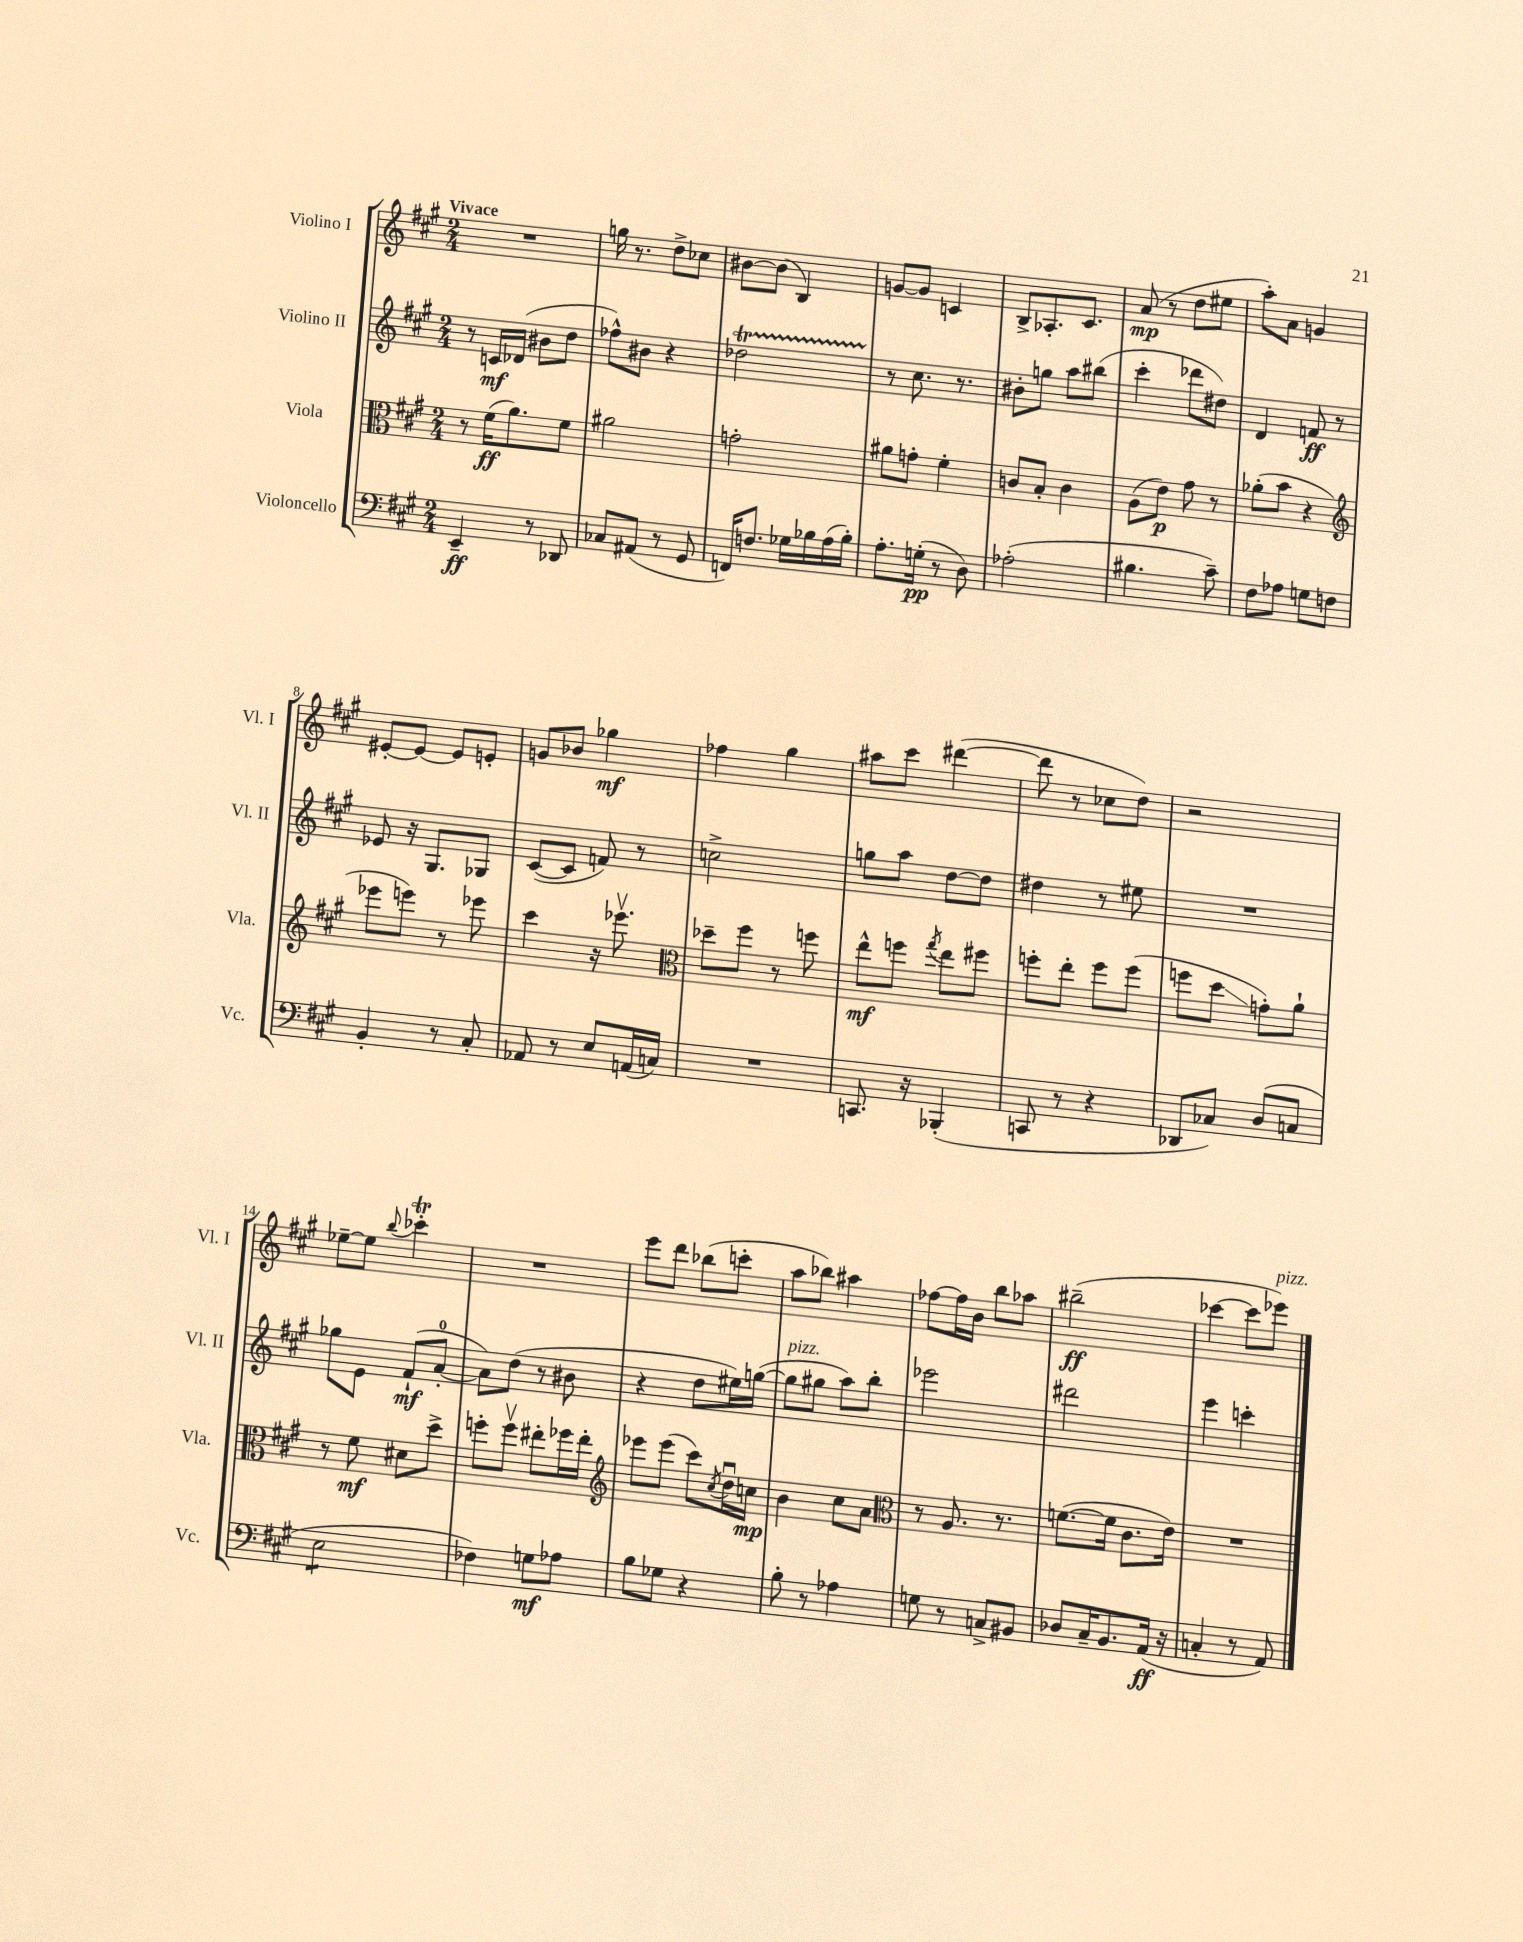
<<
\new StaffGroup <<
\new Staff = "s0" \with { instrumentName = "Violino I" shortInstrumentName = "Vl. I" } {
    \clef treble \key a \major \numericTimeSignature \time 2/4 \tempo "Vivace"
    R2 |
    g''16 r8. d''8-> ces''8 |
    bis'8~ bis'8( b4) |
    g'8~ g'8 c'4 |
    b8-> aes8.-. cis'8. |
    a'8\mp( r8 d''8 eis''8 |
    a''8-.) a'8 g'4 |
    eis'8~-. eis'8~ eis'8 e'8-. |
    g'8 bes'8 ges''4\mf |
    fes''4 gis''4 |
    ais''8 cis'''8 dis'''4~( |
    dis'''8 r8 ces''8 d''8) |
    r2 |
    ees''8~-- ees''8 \appoggiatura { b''8 } ces'''4-.\trill |
    R2 |
    e'''8 d'''8 bes''8( c'''8-. |
    a''8 bes''8) ais''4 |
    fes''8~ fes''16 b'16 b''8 aes''8 |
    bis''2--\ff( |
    ces'''4~ ces'''8 ees'''8^\markup { \italic "pizz." }) \bar "|." |
}
\new Staff = "s1" \with { instrumentName = "Violino II" shortInstrumentName = "Vl. II" } {
    \clef treble \key a \major \numericTimeSignature \time 2/4
    r8 c'16\mf des'16( bis'8 d''8 |
    fes''8-^) bis'8 r4 |
    des''2\startTrillSpan |
    r8\stopTrillSpan cis''8. r8. |
    bis'8-. g''8 a''8 bis''8( |
    cis'''4-. des'''8 dis''8) |
    d'4 f'8\ff r8 |
    ees'8 r16 gis8. ges8 |
    cis'8~( cis'8 f'8) r8 |
    c''2-> |
    g''8 a''8 d''8~ d''8 |
    dis''4 r8 eis''8 |
    R2 |
    ges''8 e'8 fis'8-!\mf( a'8-0~-. |
    a'8) d''8( r8 bis'8 |
    r4 d''8 eis''16) g''16~( |
    g''8^\markup { \italic "pizz." } gis''8 a''8) b''8-. |
    ees'''2 |
    dis'''2 |
    e'''4 c'''4-. \bar "|." |
}
\new Staff = "s2" \with { instrumentName = "Viola" shortInstrumentName = "Vla." } {
    \clef alto \key a \major \numericTimeSignature \time 2/4
    r8 fis'16\ff( a'8.) fis'8 |
    ais'2 |
    g'2-. |
    ais'8 g'8-. fis'4-. |
    c'8 b8-. c'4 |
    a8( e'8\p) gis'8 r8 |
    aes'8-.( b'8 r4 |
    \clef treble ees'''8 e'''8) r8 ees'''8 |
    cis'''4 r16 ees'''8.\upbow |
    \clef alto des''8-- fis''8 r8 f''8 |
    e''8-^\mf f''8 \acciaccatura { gis''8 } e''8 fis''8 |
    f''8-. e''8-. f''8 f''8( |
    f''8 d''8\glissando g'8-.) a'8-! |
    r8 fis'8\mf dis'8 d''8-> |
    f''8-. f''8\upbow eis''8-. fes''16 eis''16-. |
    \clef treble ees'''8 ees'''8( cis'''8) \acciaccatura { cis''8 } d''16\downbow c''16\mp |
    b'4 cis''8 a'8 |
    \clef alto r8 a8. r8. |
    f'8.~( f'16 cis'8. e'16) |
    R2 \bar "|." |
}
\new Staff = "s3" \with { instrumentName = "Violoncello" shortInstrumentName = "Vc." } {
    \clef bass \key a \major \numericTimeSignature \time 2/4
    e,4--\ff r8 des,8 |
    ces8 ais,8( r8 gis,8 |
    f,16) f8. ges16 bes16 a16( bes16-.) |
    a8.-. g16-.\pp( r8 d8) |
    aes2-.( |
    bis4. cis'8--) |
    fis8 aes8 g8 f8 |
    b,4-. r8 cis8-. |
    aes,8 r8 e8 a,16( c16) |
    R2 |
    c,8. r16 bes,,4-.( |
    c,8 r8 r4 |
    des,8 ces8) d8( c8 |
    e2:8 |
    fes4) g8\mf aes8 |
    b8 ges8 r4 |
    b8-. r8 aes4 |
    g8 r8 c8-> bis,8 |
    des8 cis16-- b,8. a,16\ff( r16 |
    c4-. r8 a,8) \bar "|." |
}
>>
>>
